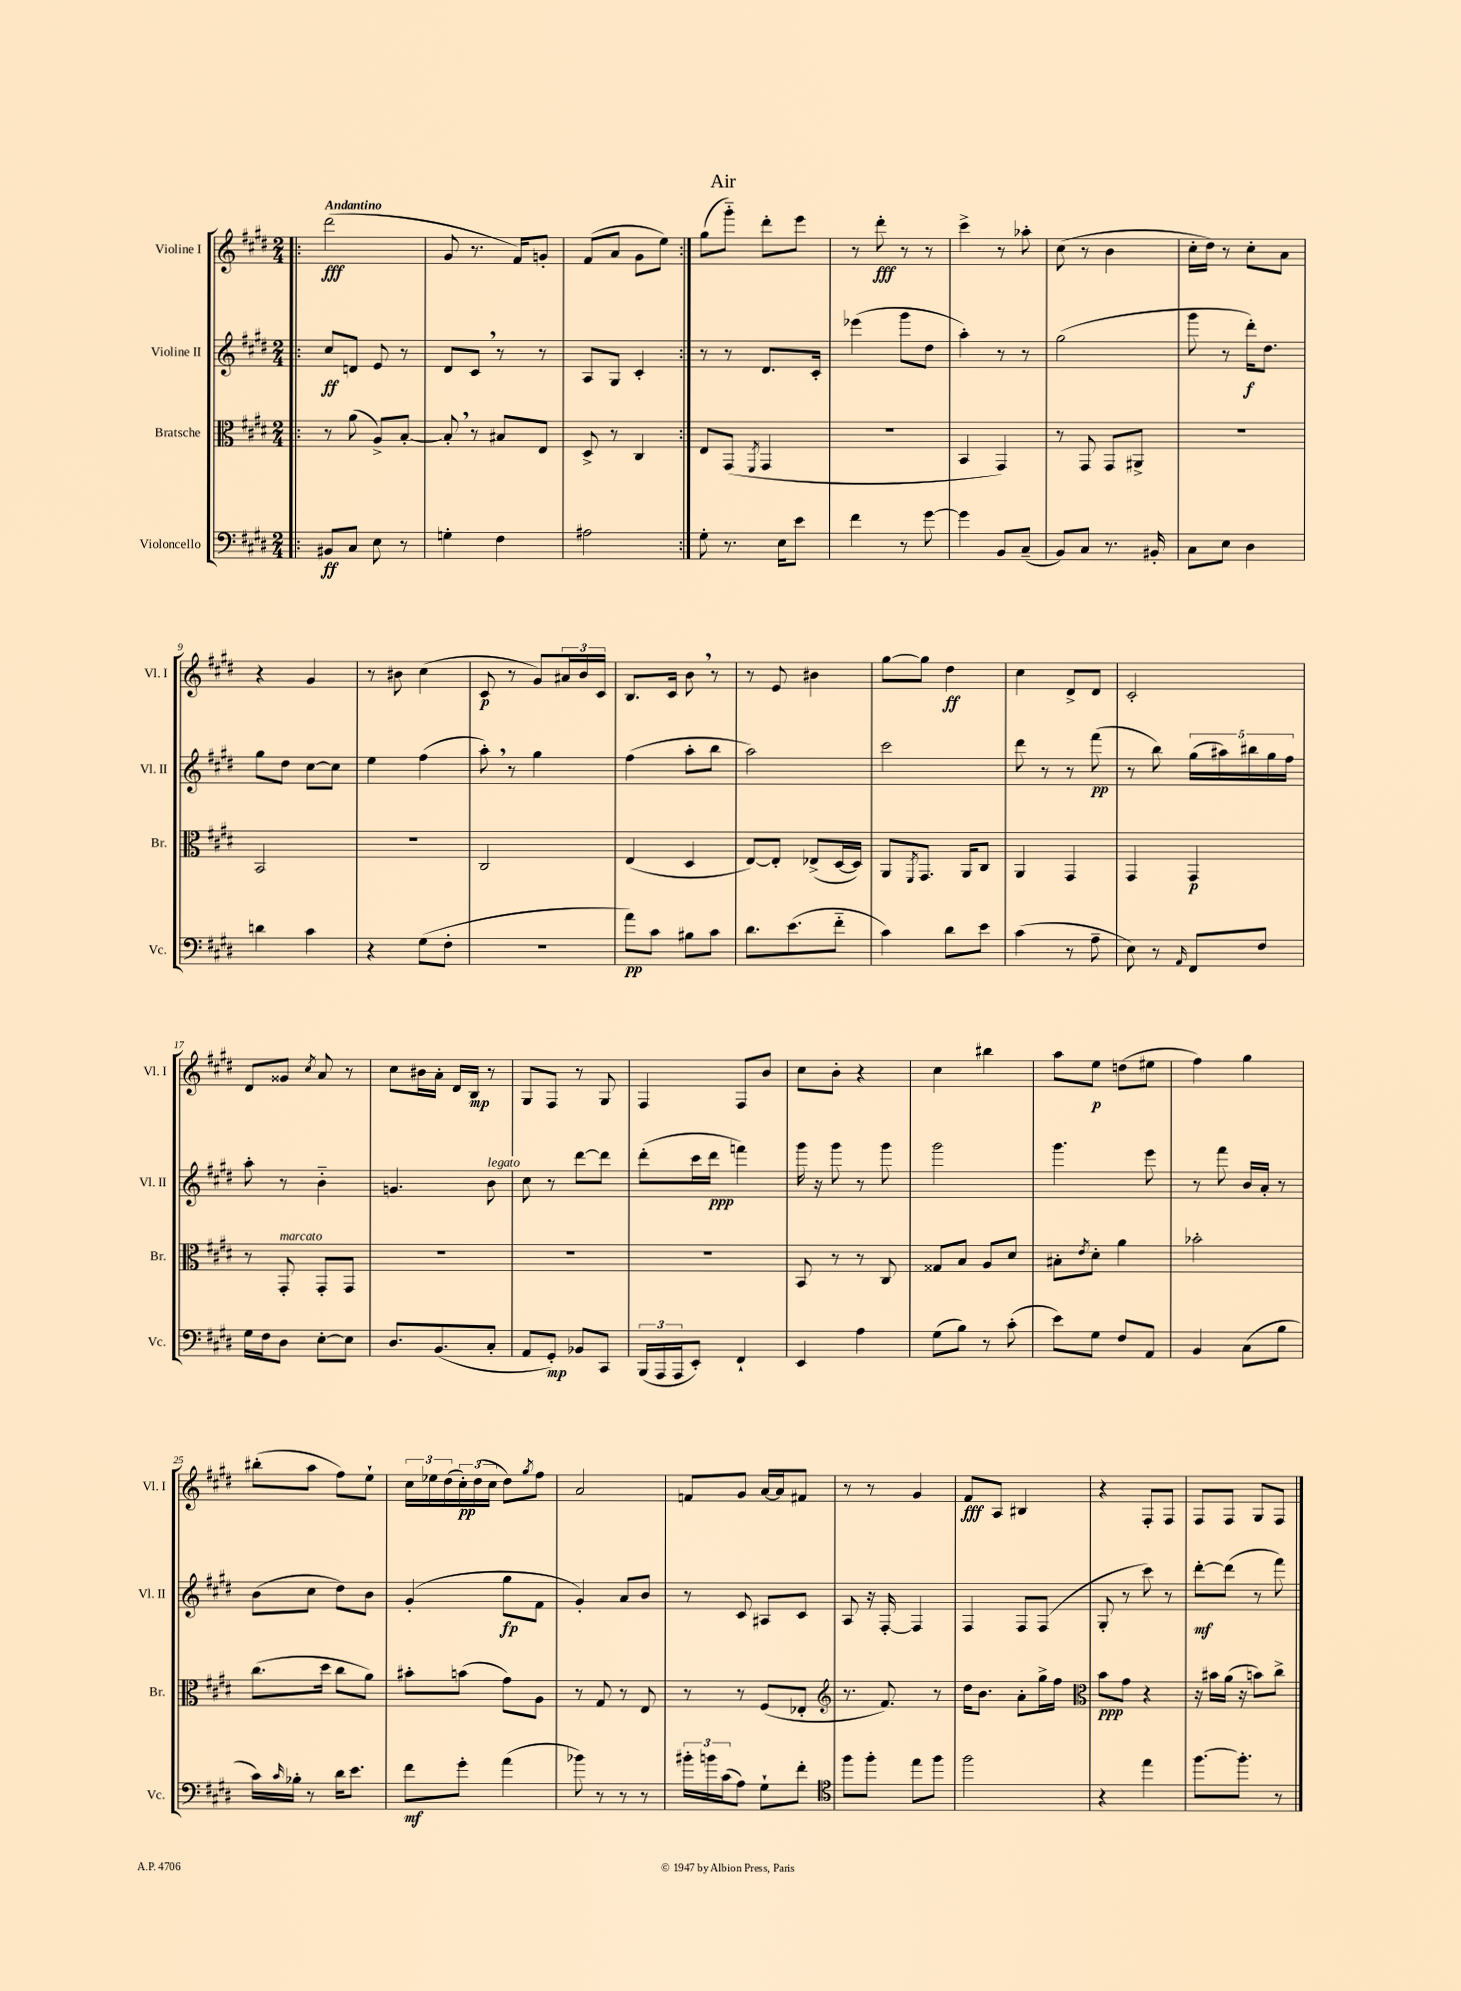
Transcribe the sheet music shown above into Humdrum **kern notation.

**kern	**kern	**kern	**kern
*staff4	*staff3	*staff2	*staff1
*clefF4	*clefC3	*clefG2	*clefG2
*k[f#c#g#d#]	*k[f#c#g#d#]	*k[f#c#g#d#]	*k[f#c#g#d#]
*M2/4	*M2/4	*M2/4	*M2/4
=!|:	=!|:	=!|:	=!|:
8BB#	8r	8cc#	(2ddd#
8C#	(8a	8d	.
8E	8A^)	8e	.
8r	[8B'	8r	.
=	=	=	=
4G'	8B']	8d#	8g#
.	8r	8c#	8.r
4F#	8B#	8r	.
.	.	.	16f#)
.	8E	8r	8g'
=	=	=	=
2A#	8D#^	8A	(8f#
.	8r	8G#	8a
.	4C#	4c#'	8g#
.	.	.	8ee)
=:|!	=:|!	=:|!	=:|!
8G#'	8E	8r	(8gg#
8.r	(8GG#	8r	8ggg#'~)
.	8qFF#	.	.
.	4GG#	8.d#	8ddd#'
16E	.	.	.
8e	.	.	8eee
.	.	16c#'	.
=	=	=	=
4f#	2r	(4eee-	8r
.	.	.	8ddd#'
8r	.	8ggg#	8r
[8g#	.	8dd#	8r
=	=	=	=
4g#]	4BB	4aa')	4ccc#^
8BB	4GG#)	8r	8r
(8C#~	.	8r	8aa-'
=	=	=	=
8BB)	8r	(2gg#	(8cc#
8C#	8GG#	.	8r
8.r	8GG#	.	4b
.	8AA#^	.	.
16BB#'	.	.	.
=	=	=	=
8C#	2r	8ggg#	16cc#'
.	.	.	16dd#)
8E	.	8r	8r
4D#	.	16ddd#')	8cc#'
.	.	8.dd#	.
.	.	.	8a
=	=	=	=
4d	2BB	8gg#	4r
.	.	8dd#	.
4c#	.	[8cc#	4g#
.	.	8cc#]	.
=	=	=	=
4r	2r	4ee	8r
.	.	.	8b#
(8G#	.	(4ff#	(4cc#
8F#'	.	.	.
=	=	=	=
2r	2C#	8aa')	8c#
.	.	8r	8r
.	.	4gg#	8g#)
.	.	.	24a#
.	.	.	24b
.	.	.	24c#
=	=	=	=
8a)	(4E	(4ff#	8.B
8c#	.	.	.
.	.	.	16c#
8B#	4D#	8aa'	8b
8c#	.	8bb	8r
=	=	=	=
8.d#	[8E)	2aa)	8r
.	8E']	.	8e
(8.e	.	.	.
.	(8E-^	.	4b#
8f#'~	[16D#	.	.
.	16D#])	.	.
=	=	=	=
4c#)	8AA	2ccc#	[8gg#
.	8qFF#	.	.
.	8.GG#	.	8gg#]
8d#	.	.	4dd#
.	16AA	.	.
8e	8C#	.	.
=	=	=	=
(4c#	4AA	8ddd#	4cc#
.	.	8r	.
8r	4GG#	8r	8d#^
8A~	.	(8fff#	8d#
=	=	=	=
8E)	4GG#	8r	2c#'
8r	.	8bb)	.
16qqAA	.	.	.
8FF#	4GG#	(20gg#	.
.	.	20aa#)	.
.	.	20bb#	.
8F#	.	.	.
.	.	20gg#	.
.	.	20ff#	.
=	=	=	=
16G#	8r	8aa'	8d#
16F#	.	.	.
8D#	8GG#'	8r	8g##
.	.	.	8qcc#
[8E'	8GG#'	4b'~	8a
8E]	8GG#	.	8r
=	=	=	=
8.D#	2r	4.g	8cc#
.	.	.	16b#
(8.BB	.	.	16a'
.	.	.	16d#
.	.	.	16B
8C#'	.	8b	8r
=	=	=	=
8AA	2r	8cc#	8G#
8GG#')	.	8r	8F#
8BB-	.	[8ddd#	8r
8CC#	.	8ddd#]	8G#
=	=	=	=
(24BBB	2r	(8ddd#'	4F#
24AAA	.	.	.
24AAA	.	.	.
8EE')	.	16ccc#	.
.	.	16ddd#	.
4FF#`	.	4fff)	8F#
.	.	.	8b
=	=	=	=
4EE	8BB	16ggg#	8cc#
.	.	16r	.
.	8r	8ggg#	8b'
4A	8r	8r	4r
.	8C#	8ggg#	.
=	=	=	=
(8G#	8G##	2ggg#	4cc#
8B)	8B	.	.
8r	8A	.	4bb#
(8c#'	8d#	.	.
=	=	=	=
8e)	8B#'	4.ggg#	8aa
.	8qe	.	.
8G#	8d#'	.	8ee
8F#	4a	.	(8dd
8AA	.	8eee	8ee#
=	=	=	=
4BB	2b-'	8r	4ff#)
.	.	8fff#	.
(8C#	.	16b	4gg#
.	.	16a'	.
8B	.	8r	.
=	=	=	=
16c#)	(8.cc#	(8b	(8bb#'
16qqc#	.	.	.
16B-'	.	.	.
8r	.	8cc#	8aa
.	16dd#	.	.
16d#	8cc#	8dd#)	8ff#)
8.e	.	.	.
.	8a)	8b	8ee`
=	=	=	=
8f#	8b#'	(4g#'	24cc#
.	.	.	24ee-
.	.	.	(24dd#
8g#'	(8b	.	24cc#')
.	.	.	(24dd#
.	.	.	24cc#
(4a	8g#)	8gg#	8dd#)
.	.	.	8qgg#
.	8A	8f#	8ff#
=	=	=	=
8b-)	8r	4g#')	2a
8r	8G#	.	.
8r	8r	8a	.
8r	8E	8b	.
=	=	=	=
24b#'	8r	8r	8f
24b	.	.	.
(24c#	.	.	.
8A)	8r	8c#	8g#
8G#`	(8F#	8A#	[16a
.	.	.	16a]
8f#'	8E-'	8c#	8f#
=	=	=	=
*clefC4	*clefG2	*	*
8ff#	8.r	8A	8r
8ff#'	.	16r	8r
.	8.f#)	[16F#'	.
8ee	.	4F#]	4g#
8ff#	8r	.	.
=	=	=	=
2ff#	16dd#	4F#	8f#
.	8.b	.	.
.	.	.	8A
.	8a'	8F#	4B#
.	16gg#^	(8F#	.
.	16ff#	.	.
=	=	=	=
*	*clefC3	*	*
4r	8b	8G#'	4r
.	8g#	8r	.
4ee	4r	8ccc#)	8F#'
.	.	8r	8F#
=	=	=	=
[8.ff#	16r	[8ddd#'	8F#
.	16b#	.	.
.	(16a	(8ddd#]	8F#
8.ff#']	16r	.	.
.	8b)	8r	8G#
8r	8cc#^	8fff#)	8F#
==	==	==	==
*-	*-	*-	*-
